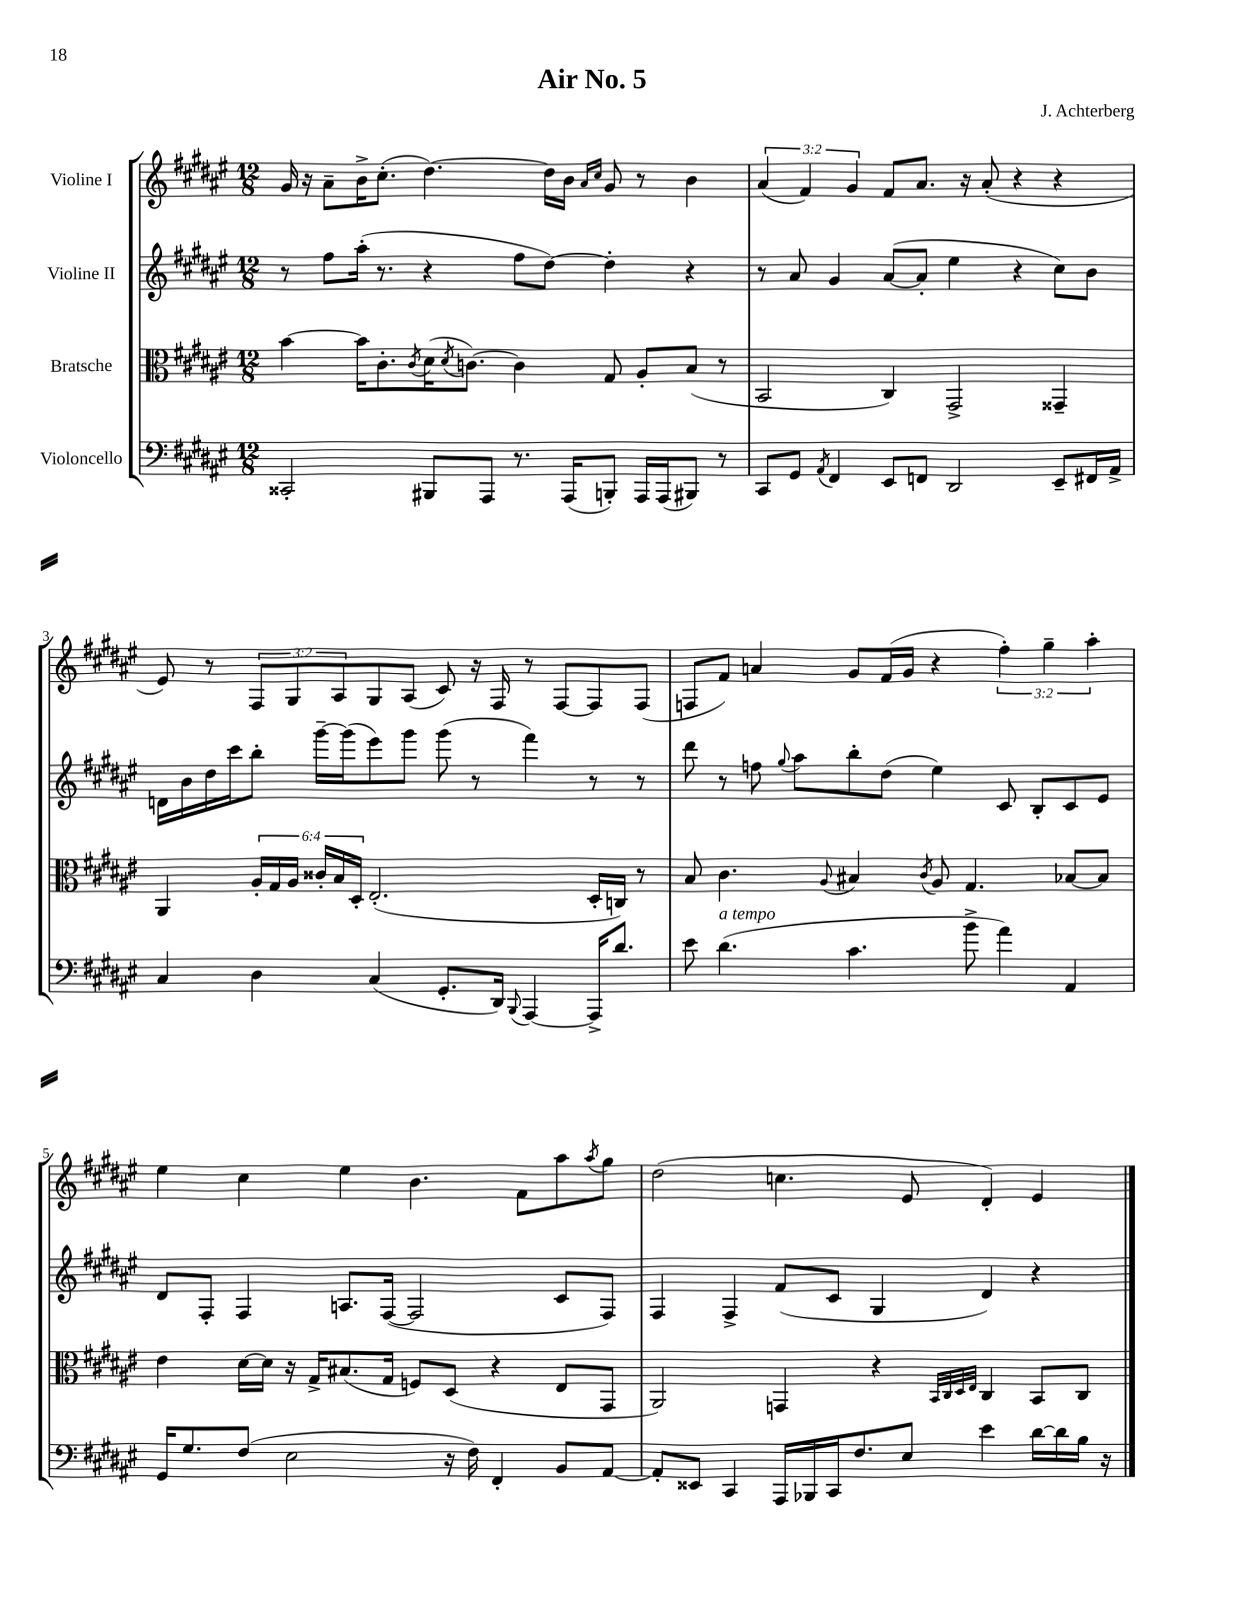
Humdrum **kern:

**kern	**kern	**kern	**kern
*staff4	*staff3	*staff2	*staff1
*clefF4	*clefC3	*clefG2	*clefG2
*k[f#c#g#d#a#e#]	*k[f#c#g#d#a#e#]	*k[f#c#g#d#a#e#]	*k[f#c#g#d#a#e#]
*M12/8	*M12/8	*M12/8	*M12/8
2CC##'	[4b	8r	16g#
.	.	.	16r
.	.	8ff#	8a#~
.	16b]	(16aa#'	16b^
.	8.c#'	8.r	(8.cc#'
.	8qc#	.	.
8BBB#	(16d#	4r	[4.dd#)
.	8qd#	.	.
.	[8.c)	.	.
8AAA#	.	.	.
8.r	4c]	8ff#	.
.	.	[8dd#)	16dd#]
(16AAA#	.	.	16b
.	.	.	16qqa#
.	.	.	16qqcc#
8BBB')	8G#	4dd#']	8g#
16AAA#	8A#'	.	8r
(16AAA#	.	.	.
8BBB#)	(8B	4r	4b
8r	8r	.	.
=	=	=	=
8CC#	2BB	8r	(6a#
8GG#	.	8a#	.
.	.	.	6f#)
8qAA#	.	.	.
4FF#	.	4g#	.
.	.	.	6g#
8EE#	4C#)	([8a#	8f#
8FF	.	8a#']	8.a#
2DD#	2GG#^	4ee#	.
.	.	.	16r
.	.	.	(8a#'
.	.	4r	4r
8EE#~	4GG##~	8cc#)	4r
16FF#	.	8b	.
16AA#^	.	.	.
=	=	=	=
4C#	4AA#	16d	8e#)
.	.	16b	.
.	.	16dd#	8r
.	.	16ccc#	.
4D#	24A#'	8bb'	12F#
.	24G#	.	.
.	24A#	.	12G#
.	24c##'	[16ggg#~	.
.	24B	.	12A#
.	.	(16ggg#]	.
.	24D#'	.	.
(4C#	(2.E#'	8eee#)	8G#
.	.	8ggg#	(8A#
8.GG#'	.	(8ggg#	8c#)
.	.	8r	16r
16DD#)	.	.	16F#
8qqBBB	.	.	.
[4AAA#	.	4fff#)	8r
.	.	.	[8F#
16AAA#^]	16D#'	8r	8F#]
8.d#	16C)	.	.
.	8r	8r	(8F#
=	=	=	=
8e#	8B	8ddd#	8F
(4.d#	4.c#	8r	8f#)
.	.	8ff	4a
.	.	8qqgg#	.
.	.	8aa#	.
.	8qqA#	.	.
4.c#	4B#	8bb'	8g#
.	.	(8dd#	(16f#
.	.	.	16g#
.	8qc#	.	.
.	8A#	4ee#)	4r
8b^	4.G#	.	.
4a#)	.	8c#	6ff#')
.	.	8B'	.
.	.	.	6gg#~
4AA#	[8B-	8c#	.
.	.	.	6aa#'
.	8B-]	8e#	.
=	=	=	=
16GG#	4e#	8d#	4ee#
8.G#	.	.	.
.	.	8F#'	.
(8F#	[16d#	4F#	4cc#
.	16d#]	.	.
2E#	16r	.	.
.	16G#^	.	.
.	(8.B#	8.A	4ee#
.	16G#	([16F#	.
.	8F)	2F#]	4.b
16r	(8D#	.	.
16F#)	.	.	.
4FF#'	4r	.	.
.	.	.	8f#
8BB	8E#	8c#	8aa#
.	.	.	8qaa#
[8AA#	8GG#	8F#)	8gg#
=	=	=	=
8AA#']	2AA#)	4F#	(2dd#
8EE##	.	.	.
4CC#	.	4F#^	.
16AAA#	4GG	(8f#	4.cc
16BBB-	.	.	.
16CC#	.	8c#	.
8.F#	.	.	.
.	4r	4G#	.
8E#	.	.	8e#
.	32qqBB	.	.
.	32qqC#	.	.
.	32qqD#	.	.
.	32qqE#	.	.
4e#	4C#	4d#)	4d#')
[16d#	8BB	4r	4e#
16d#]	.	.	.
16B	8C#	.	.
16r	.	.	.
==	==	==	==
*-	*-	*-	*-
